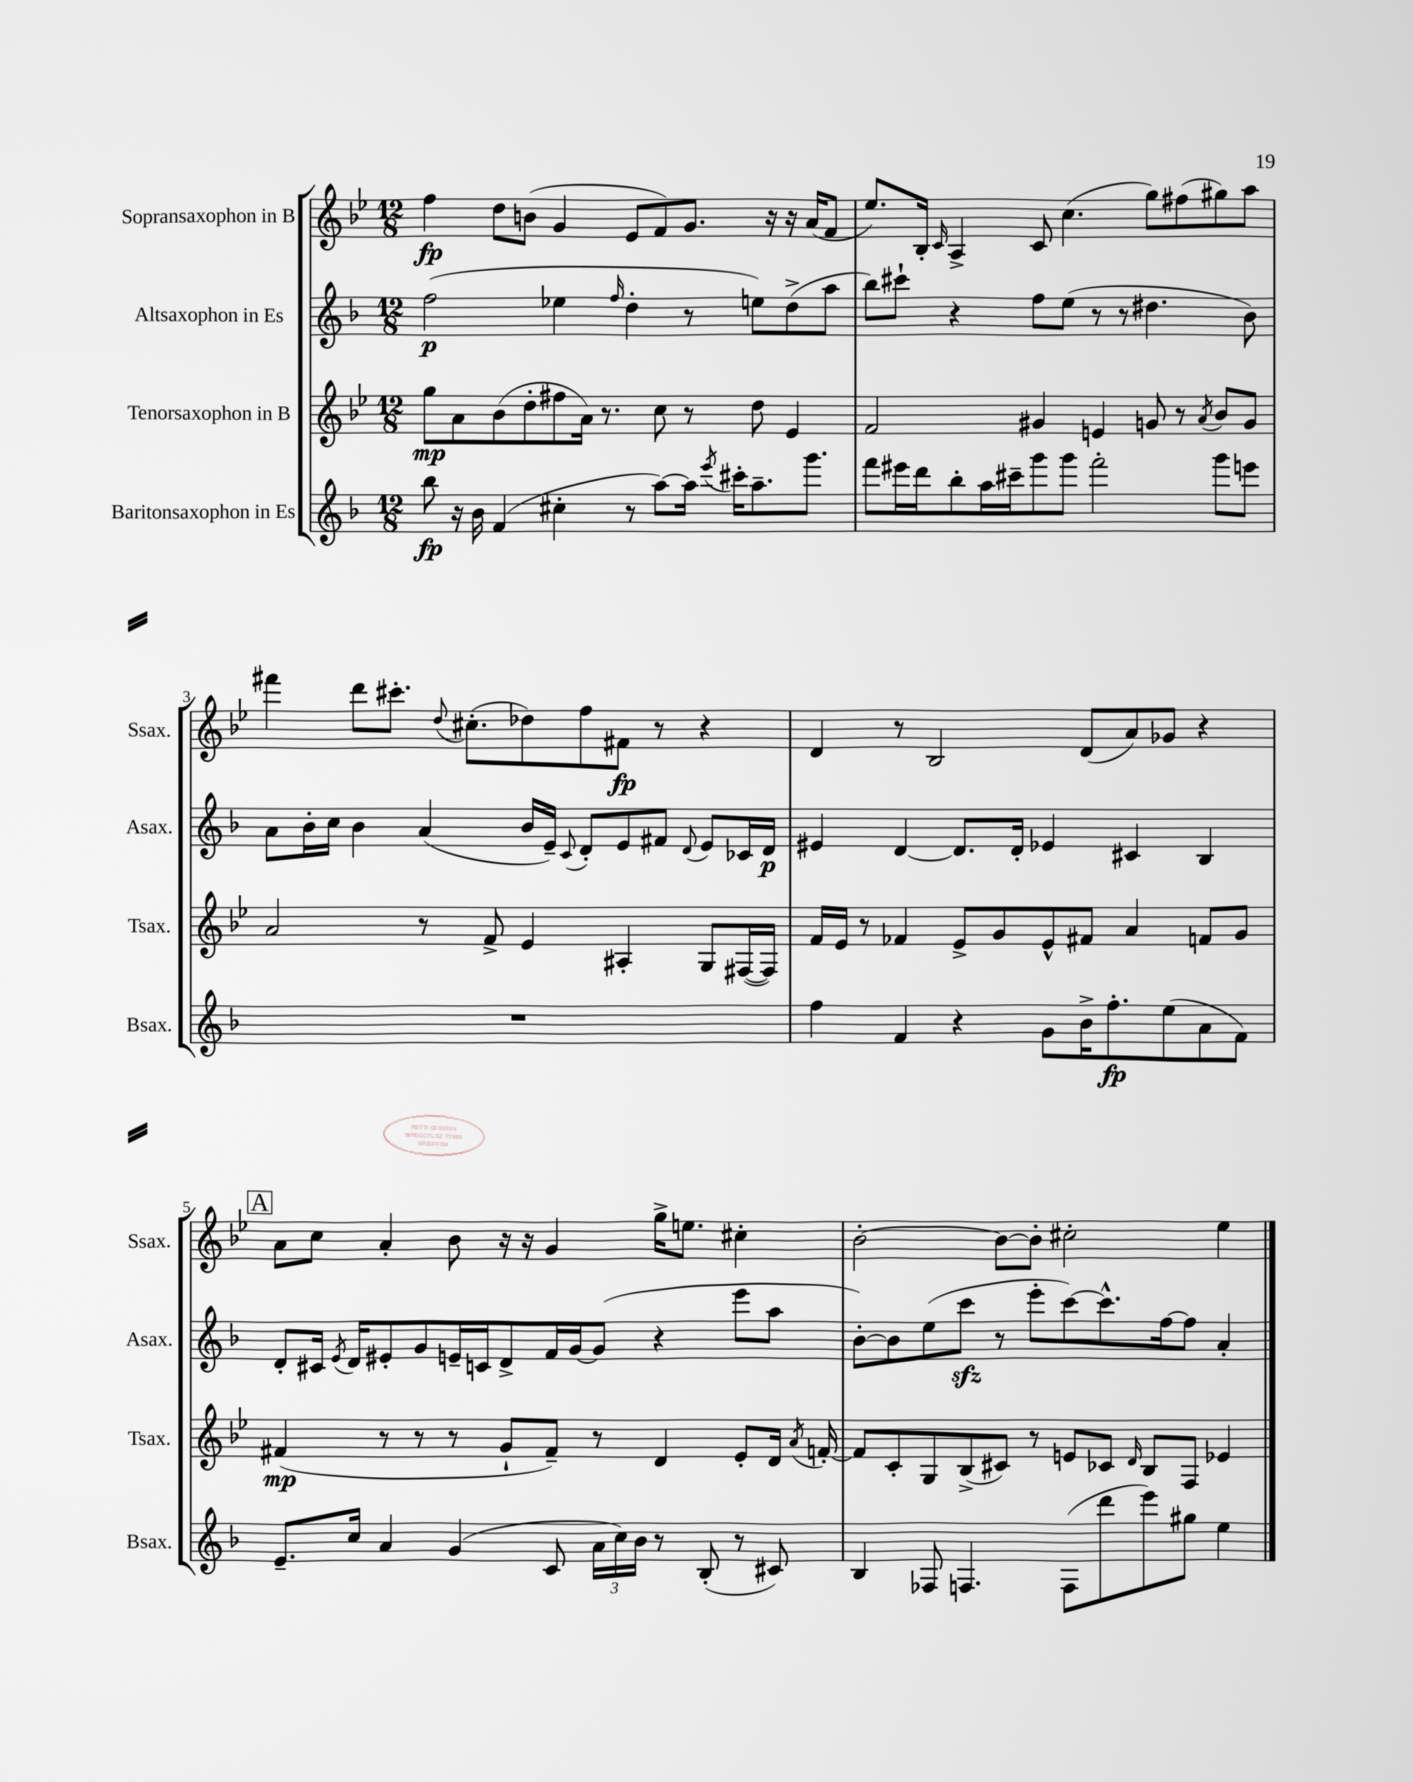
<<
\new StaffGroup <<
\new Staff = "s0" \with { instrumentName = "Sopransaxophon in B" shortInstrumentName = "Ssax." } {
    \clef treble \key bes \major \numericTimeSignature \time 12/8
    \autoBeamOff f''4\fp d''8[ b'8]( g'4 ees'8[ f'8) g'8.] r16 r16 a'16[( f'8] |
    ees''8.[) bes16]-. \grace { c'16 } a4-> c'8 c''4.( g''8[) fis''8( gis''8) a''8] |
    fis'''4 d'''8[ cis'''8.]-. \appoggiatura { d''8 } cis''8.[-.( des''8) f''8 fis'8]\fp r8 r4 |
    d'4 r8 bes2 d'8[( a'8) ges'8] r4 |
    \mark \markup { \box "A" } a'8[ c''8] a'4-. bes'8 r16 r16 g'4 g''16[-> e''8.] cis''4-. |
    bes'2~-. bes'8[~ bes'8]-. cis''2-. ees''4 \bar "|." |
}
\new Staff = "s1" \with { instrumentName = "Altsaxophon in Es" shortInstrumentName = "Asax." } {
    \clef treble \key f \major \numericTimeSignature \time 12/8
    \autoBeamOff f''2\p( ees''4 \grace { f''16 } d''4-. r8 e''8[) d''8->( a''8] |
    bes''8[) cis'''8]-! r4 f''8[ e''8]( r8 r8 dis''4. bes'8) |
    a'8[ bes'16-. c''16] bes'4 a'4( bes'16[ e'16]--) \appoggiatura { c'8 } d'8[-. e'8 fis'8] \appoggiatura { d'8 } e'8[ ces'16 d'16]\p |
    eis'4 d'4~ d'8.[ d'16]-. ees'4 cis'4 bes4 |
    \mark \markup { \box "A" } d'8[-. cis'16] \acciaccatura { e'8 } d'16[ eis'8-. g'8 e'16-- c'16 d'8-> f'16 g'16~ g'8]( r4 e'''8[ a''8] |
    bes'8[~-.) bes'8 e''8( c'''8]\sfz r8 e'''8[-. c'''8~) c'''8.-^ f''16~ f''8] a'4-. \bar "|." |
}
\new Staff = "s2" \with { instrumentName = "Tenorsaxophon in B" shortInstrumentName = "Tsax." } {
    \clef treble \key bes \major \numericTimeSignature \time 12/8
    \autoBeamOff g''8[\mp a'8 bes'8( d''8-. fis''8 a'16]) r8. c''8 r8 d''8 ees'4 |
    f'2 gis'4 e'4 g'8 r8 \acciaccatura { a'8 } bes'8[ g'8] |
    a'2 r8 f'8-> ees'4 ais4-. g8[ fis16~( fis16]) |
    f'16[ ees'16] r8 fes'4 ees'8[-> g'8 ees'8-^ fis'8] a'4 f'8[ g'8] |
    \mark \markup { \box "A" } fis'4\mp( r8 r8 r8 g'8[-! fis'8]--) r8 d'4 ees'8[-. d'16] \acciaccatura { a'8 } f'16~-. |
    f'8[ c'8-. g8 bes8->( cis'8]) r8 e'8[ ces'8] \grace { d'16 } bes8[ f8] ees'4 \bar "|." |
}
\new Staff = "s3" \with { instrumentName = "Baritonsaxophon in Es" shortInstrumentName = "Bsax." } {
    \clef treble \key f \major \numericTimeSignature \time 12/8
    \autoBeamOff bes''8\fp r16 bes'16 f'4( cis''4-. r8 a''8[~) a''16] \acciaccatura { e'''8 } cis'''16[-. a''8.-- g'''8.] |
    f'''8[ eis'''16 d'''16 bes''8-. a''16 cis'''16-- g'''8 g'''8] f'''2-. g'''8[ e'''8] |
    R1. |
    f''4 f'4 r4 g'8[ bes'16-> f''8.-.\fp e''8( a'8 f'8]) |
    \mark \markup { \box "A" } e'8.[-- c''16] a'4 g'4( c'8 \tuplet 3/2 { a'16[ c''16) bes'16] } r8 bes8-.( r8 cis'8) |
    bes4 fes8 f4. f8[( d'''8 e'''8) gis''8] e''4 \bar "|." |
}
>>
>>
